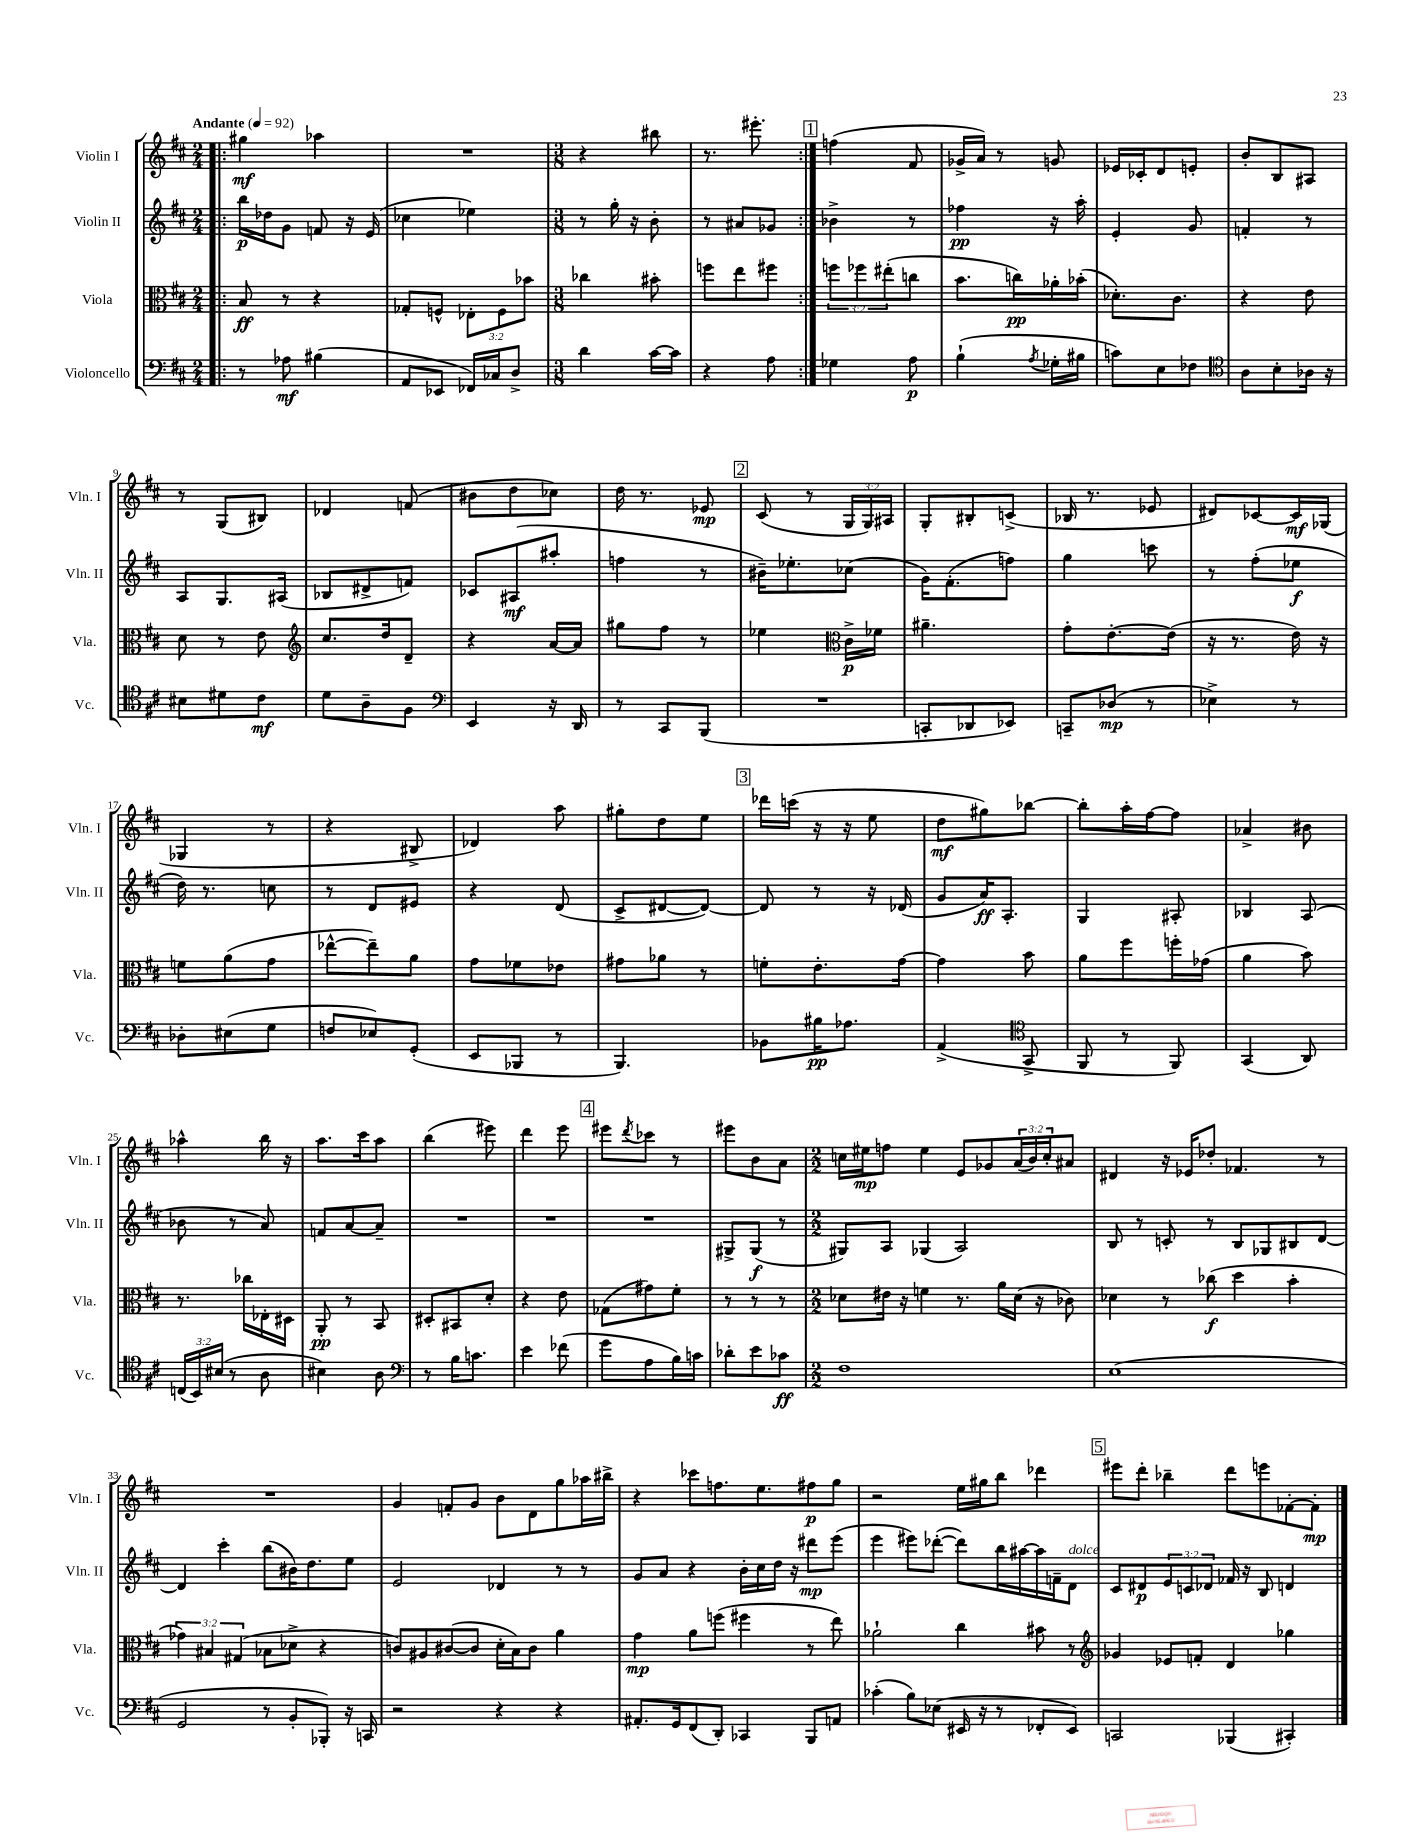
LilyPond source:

<<
\new StaffGroup <<
\new Staff = "s0" \with { instrumentName = "Violin I" shortInstrumentName = "Vln. I" } {
    \clef treble \key d \major \numericTimeSignature \time 2/4 \override Staff.TupletNumber.text = #tuplet-number::calc-fraction-text \tempo "Andante" 4 = 92
    \repeat volta 2 { \bar ".|:" gis''4\mf aes''4 |
    R2 |
    \numericTimeSignature \time 3/8 r4 bis''8 |
    r8. eis'''8.-. | }
    \mark \markup { \box "1" } f''4( fis'8 |
    ges'16-> a'16) r8 g'8 |
    ees'16 ces'16-. d'8 e'8-. |
    b'8-. b8 ais8 |
    r8 g8( bis8) |
    des'4 f'8( |
    bis'8 d''8 ces''8) |
    d''16 r8. ees'8\mp |
    \mark \markup { \box "2" } cis'8( r8 \tuplet 3/2 { g16 g16) ais16 } |
    g8-. bis8-. c'8->( |
    bes16 r8. ees'8 |
    dis'8) ces'8~ ces'16\mf ges16( |
    ges4 r8 |
    r4 bis8-> |
    des'4) a''8 |
    gis''8-. d''8 e''8 |
    \mark \markup { \box "3" } des'''16 c'''16( r16 r16 e''8 |
    d''8\mf gis''8) bes''8~ |
    bes''8-. a''16-. fis''16~ fis''8 |
    aes'4-> bis'8 |
    aes''4-^ b''16 r16 |
    a''8. cis'''16 a''8 |
    b''4( eis'''8) |
    d'''4 e'''8 |
    \mark \markup { \box "4" } eis'''8 \acciaccatura { d'''8 } ces'''8 r8 |
    eis'''8 b'8 a'8 |
    \numericTimeSignature \time 2/2 c''16 eis''16\mp f''8 eis''4 e'8 ges'8 \tuplet 3/2 { a'16( b'16) c''16-. } ais'8 |
    dis'4 r16 ees'16 des''8-. fes'4. r8 |
    R1 |
    g'4 f'8-. g'8 b'8 d'8 g''8 aes''16 bis''16-> |
    r4 ces'''8 f''8. e''8. fis''8\p g''8 |
    r2 e''16 gis''16 b''8 des'''4 |
    \mark \markup { \box "5" } eis'''8 d'''8-. bes''4-- d'''8 e'''8 fes'8~-. fes'8-.\mp \bar "|." |
}
\new Staff = "s1" \with { instrumentName = "Violin II" shortInstrumentName = "Vln. II" } {
    \clef treble \key d \major \numericTimeSignature \time 2/4 \override Staff.TupletNumber.text = #tuplet-number::calc-fraction-text
    \repeat volta 2 { \bar ".|:" b''16\p des''16 g'8 f'8 r16 e'16( |
    ces''4 ees''4) |
    \numericTimeSignature \time 3/8 r8 g''16-. r16 b'8-. |
    r8 ais'8 ges'8 | }
    \mark \markup { \box "1" } bes'4-> r8 |
    fes''4\pp r16 a''16-. |
    e'4-. g'8 |
    f'4-. r8 |
    a8 g8. ais16( |
    bes8 dis'8-> f'8) |
    ces'8 ais8\mf( ais''8-. |
    f''4 r8 |
    \mark \markup { \box "2" } bis'16--) ees''8.-. ces''8( |
    g'16) fis'8.-.( f''8) |
    g''4 c'''8 |
    r8 fis''8-.( ees''8\f |
    d''16) r8. c''8 |
    r8 d'8 eis'8 |
    r4 d'8( |
    cis'8-> dis'8~ dis'8~) |
    \mark \markup { \box "3" } dis'8 r8 r16 des'16( |
    g'8 a'16\ff) a8.-. |
    g4 ais8-. |
    bes4 a8( |
    bes'8 r8 a'8) |
    f'8 a'8~ a'8-- |
    R4. |
    R4. |
    \mark \markup { \box "4" } R4. |
    gis8-> gis8\f( r8 |
    \numericTimeSignature \time 2/2 gis8) a8 ges4( a2) |
    b8 r8 c'8-. r8 b8 ges8 bis8 d'8~ |
    d'4 cis'''4-. b''8( bis'16) d''8. e''8 |
    e'2 des'4 r8 r8 |
    g'8 a'8 r4 b'16-. cis''16 d''16 r16 dis'''8\mp e'''8( |
    e'''4 eis'''8) des'''8~-.( des'''8) b''16 ais''16~ ais''16 f'16-- d'8^\markup { \italic "dolce" } |
    \mark \markup { \box "5" } cis'8 dis'8\p \tuplet 3/2 { e'8 c'8 des'8 } fes'16 r16 b8 d'4 \bar "|." |
}
\new Staff = "s2" \with { instrumentName = "Viola" shortInstrumentName = "Vla." } {
    \clef alto \key d \major \numericTimeSignature \time 2/4 \override Staff.TupletNumber.text = #tuplet-number::calc-fraction-text
    \repeat volta 2 { \bar ".|:" b8\ff r8 r4 |
    ges8-. f8-^ \tuplet 3/2 { ees8-. f8 bes'8 } |
    \numericTimeSignature \time 3/8 ces''4 bis'8-. |
    f''8 e''8 fis''8 | }
    \mark \markup { \box "1" } \tuplet 3/2 { f''8 fes''8 eis''8-.( } c''8 |
    b'8. c''16\pp) aes'16-. bes'16-.( |
    des'8.-.) cis'8. |
    r4 e'8 |
    d'8 r8 e'8 |
    \clef treble cis''8. d''16 d'8-- |
    r4 a'16~ a'16 |
    gis''8 fis''8 r8 |
    \mark \markup { \box "2" } ees''4 \clef alto cis'16->\p fes'16 |
    ais'4.-- |
    g'8-. e'8.~-. e'16( |
    r16 r8. e'16) r16 |
    f'8 a'8( g'8 |
    ees''8~-^ ees''8--) a'8 |
    g'8 fes'8 ees'8 |
    gis'8 aes'8 r8 |
    \mark \markup { \box "3" } f'8-. e'8.-. g'16~ |
    g'4 b'8 |
    a'8 fis''8 f''16-. ges'16( |
    a'4 b'8) |
    r8. ces''16 ees16-. dis16 |
    a,8-.\pp r8 b,8 |
    dis8-. bis,8 d'8-. |
    r4 e'8 |
    \mark \markup { \box "4" } ges8( gis'8) fis'8-. |
    r8 r8 r8 |
    \numericTimeSignature \time 2/2 des'8 eis'16 r16 f'4 r8. a'16 des'16( r16 ces'8) |
    des'4 r8 ces''8\f( d''4 b'4-. |
    \tuplet 3/2 { ges'4) bis4 gis4( } bes8 des'8-> r4 |
    c'8) ais8 cis'8~( cis'8 d'16-. b16) cis'8 a'4 |
    g'4\mp a'8 f''8( fis''4 r8 e''8) |
    aes'2-! cis''4 bis'8 r8 |
    \mark \markup { \box "5" } \clef treble ges'4 ees'8 f'8-. d'4 ges''4 \bar "|." |
}
\new Staff = "s3" \with { instrumentName = "Violoncello" shortInstrumentName = "Vc." } {
    \clef bass \key d \major \numericTimeSignature \time 2/4 \override Staff.TupletNumber.text = #tuplet-number::calc-fraction-text
    \repeat volta 2 { \bar ".|:" r8 aes8\mf bis4( |
    a,8 ees,8 fes,16) ces16 d8-> |
    \numericTimeSignature \time 3/8 d'4 cis'16~ cis'16 |
    r4 a8 | }
    \mark \markup { \box "1" } ges4 a8\p |
    b4-!( \acciaccatura { a8 } ges16-. bis16 |
    c'8) e8 fes8 |
    \clef tenor a8 b8-. aes16 r16 |
    bis8 dis'8 cis'8\mf |
    d'8 a8-- fis8 |
    \clef bass e,4 r16 d,16 |
    r8 cis,8 b,,8( |
    \mark \markup { \box "2" } R4. |
    c,8-. des,8 ees,8) |
    c,8-- des8\mp( r8 |
    ees4->) r8 |
    des8-. eis8( g8 |
    f8 ees8) g,8-.( |
    e,8 bes,,8 r8 |
    b,,4.) |
    \mark \markup { \box "3" } bes,8 bis16\pp aes8. |
    a,4->( \clef tenor g,8-> |
    fis,8 r8 fis,8) |
    g,4( a,8) |
    \tuplet 3/2 { c16( b,16) bis16( } r8 a8 |
    bis4) a8 |
    \clef bass r8 b16 c'8. |
    e'4 fes'8( |
    \mark \markup { \box "4" } g'8 a8 b16) c'16 |
    des'8-. e'8 ces'8\ff |
    \numericTimeSignature \time 2/2 fis1 |
    e1( |
    g,2 r8 b,8-. bes,,8-.) r16 c,16 |
    r2 r4 r4 |
    ais,8.-. g,16 fis,8( d,8-.) ces,4 b,,8 a,8 |
    ces'4-.( b8) ees8( eis,16 r16 r8 fes,8-. eis,8) |
    \mark \markup { \box "5" } c,2 bes,,4( cis,4-.) \bar "|." |
}
>>
>>
